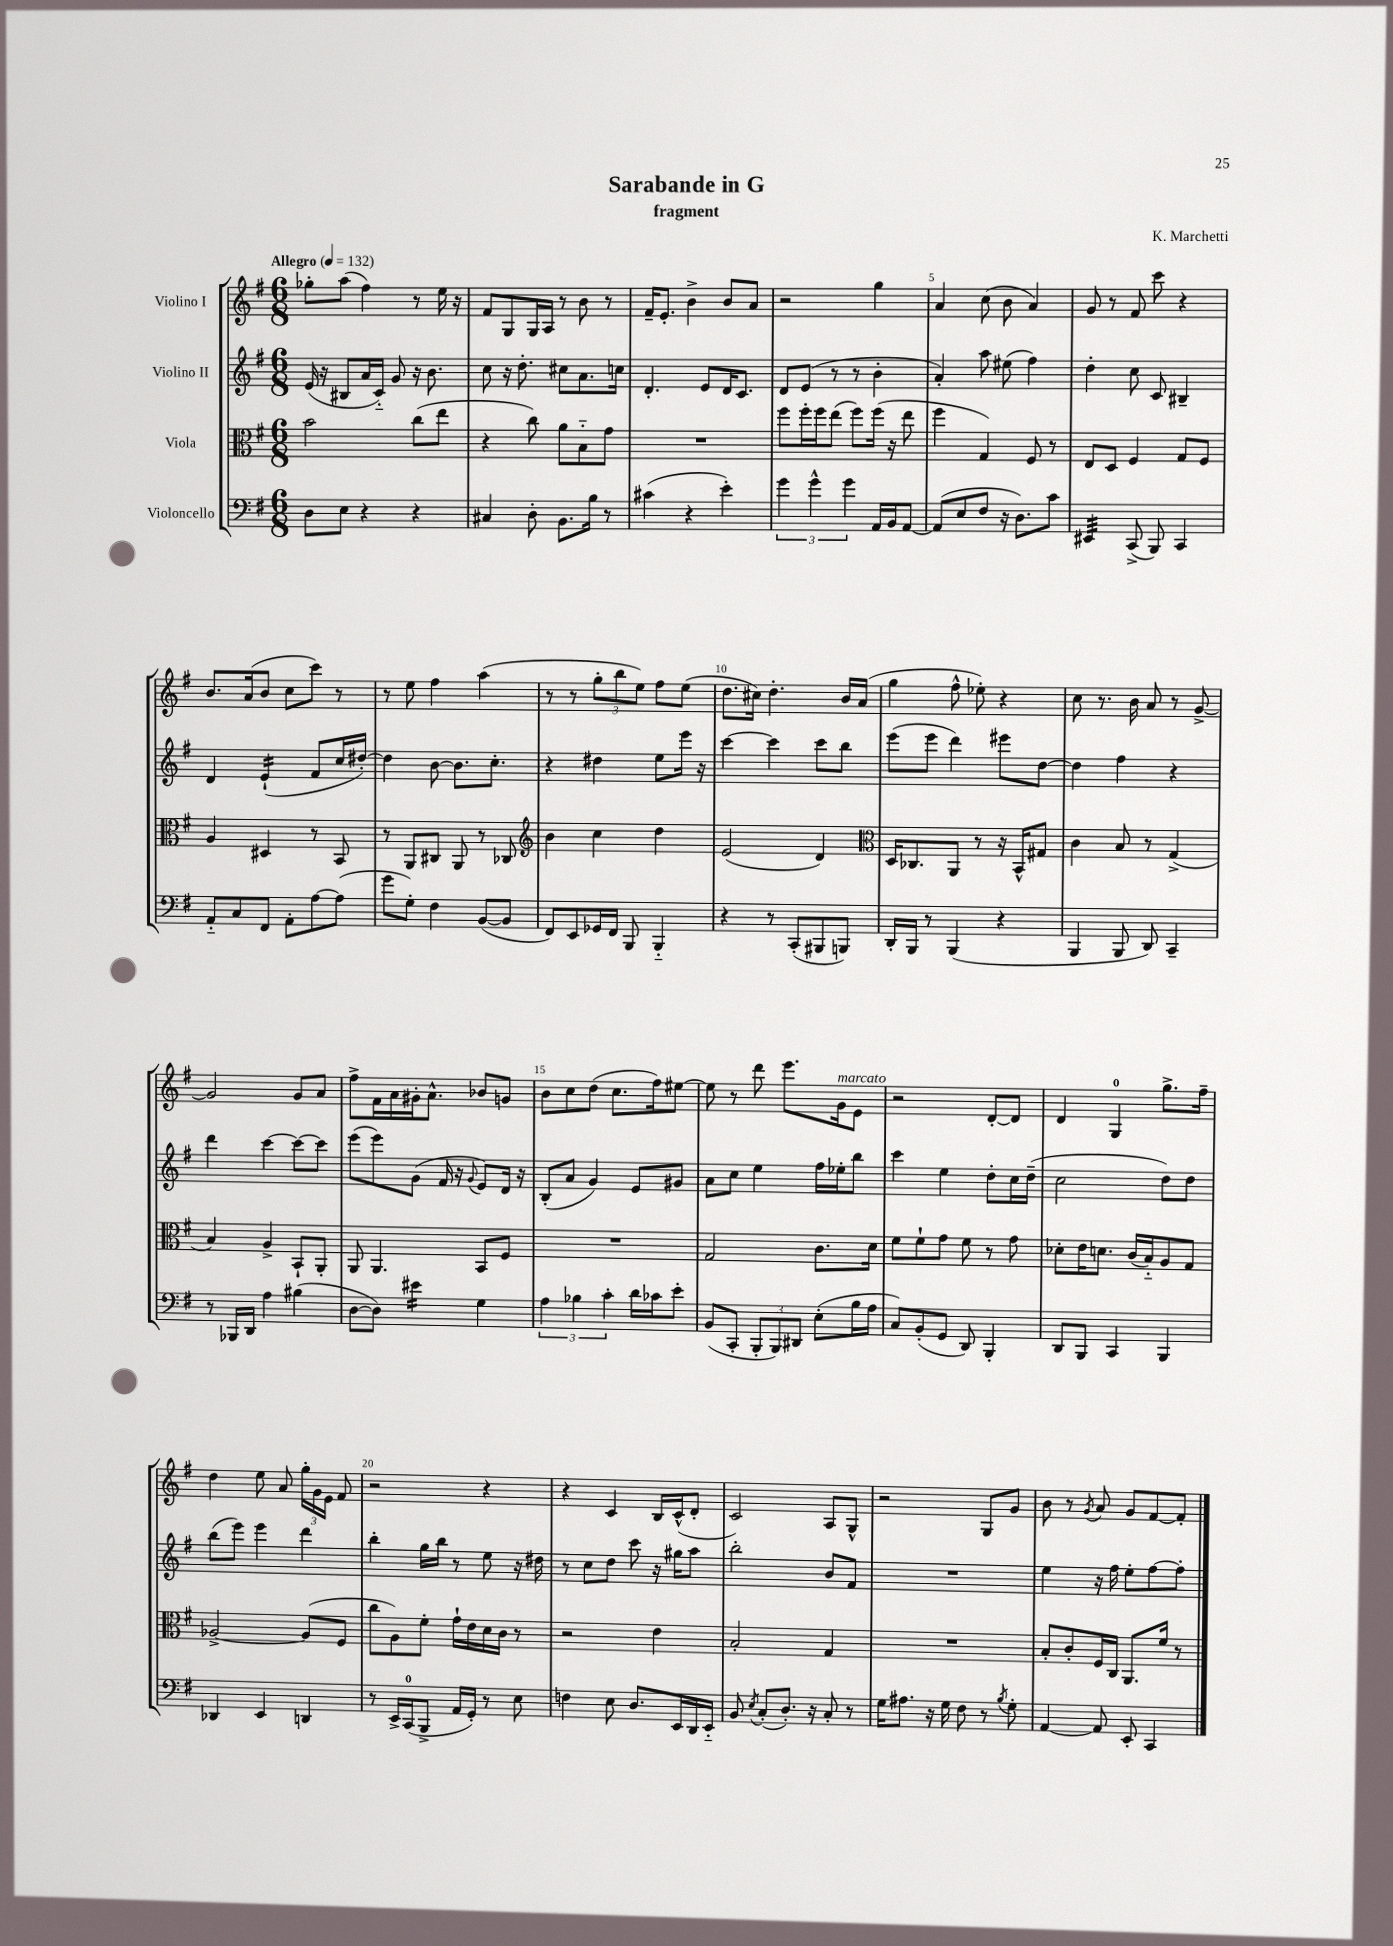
\header { title = "Sarabande in G" composer = "K. Marchetti" subtitle = "fragment" }
<<
\new StaffGroup <<
\new Staff = "s0" \with { instrumentName = "Violino I" } {
    \clef treble \key g \major \numericTimeSignature \time 6/8 \tempo "Allegro" 4 = 132
    \autoBeamOff ges''8[-. a''8]( fis''4) r8 e''16 r16 |
    fis'8[ g8 g16 a16] r8 b'8 r8 |
    fis'16[-- e'8.]-. b'4-> b'8[ a'8] |
    r2 g''4 |
    a'4 c''8( b'8 a'4) |
    g'8 r8 fis'8 c'''8 r4 |
    b'8.[ a'16( b'8] c''8[ c'''8]) r8 |
    r8 e''8 fis''4 a''4( |
    r8 r8 \tuplet 3/2 { g''8[-. b''8 e''8]) } fis''8[ e''8]( |
    d''8.[ cis''16]) d''4.-. b'16[ a'16]( |
    g''4 fis''8-^ ees''8-.) r4 |
    c''8 r8. b'16 a'8 r8 g'8~-> |
    g'2 g'8[ a'8] |
    fis''8[-> fis'16 a'16 gis'16-. a'8.]-^ bes'8[ g'8] |
    b'8[ c''8 d''8]( c''8.[ fis''16) eis''8]~ |
    eis''8 r8 d'''8 e'''8.[ g'16^\markup { \italic "marcato" } e'8] |
    r2 d'8[~-. d'8] |
    d'4 g4-0 g''8.[-> fis''16]-- |
    d''4 e''8 a'8 \tuplet 3/2 { g''16[-. g'16 e'16] } fis'8 |
    r2 r4 |
    r4 c'4 b16[ c'16-^( d'8]-. |
    c'2) a8[ g8]-^ |
    r2 g8[ g'8] |
    b'8 r8 \acciaccatura { g'8 } a'8 g'8[ fis'8~ fis'8]-. \bar "|." |
}
\new Staff = "s1" \with { instrumentName = "Violino II" } {
    \clef treble \key g \major \numericTimeSignature \time 6/8
    \autoBeamOff e'16( r16 bis8[ a'16 c'16]-_) g'8 r16 b'8. |
    c''8 r16 d''8.-. cis''8[ a'8. c''16] |
    d'4.-. e'8[ d'16 c'8.] |
    d'8[ e'8]( r8 r8 b'4-. |
    a'4-.) a''8 eis''8( fis''4) |
    d''4-. c''8 c'8 bis4-- |
    d'4 e'4:16-!( fis'8[ c''16 dis''16]~-.) |
    dis''4 b'8~ b'8.[ c''8.]-. |
    r4 dis''4 e''8[ e'''16] r16 |
    c'''4~ c'''4 c'''8[ b''8] |
    e'''8[( e'''8] d'''4) eis'''8[ d''8]~ |
    d''4 fis''4 r4 |
    d'''4 c'''4~ c'''8[~ c'''8] |
    e'''8[( e'''8) g'8]( fis'16 r16 \appoggiatura { g'8 } e'8[) d'16] r16 |
    b8[-.( a'8] g'4) e'8[ gis'8] |
    a'8[ c''8] e''4 fis''16[ ees''16-. b''8] |
    c'''4 e''4 d''8[-. c''16 d''16]--( |
    c''2 d''8[) d''8] |
    b''8[( e'''8]) e'''4 d'''4 |
    b''4-. g''16[ b''16] r8 e''8 r16 dis''16 |
    r8 c''8[ d''8] c'''8 r16 gis''16[ a''8] |
    b''2-. b'8[ fis'8] |
    R2. |
    e''4 r16 fis''16 e''8[-. fis''8~ fis''8]-. \bar "|." |
}
\new Staff = "s2" \with { instrumentName = "Viola" } {
    \clef alto \key g \major \numericTimeSignature \time 6/8
    \autoBeamOff b'2 c''8[( e''8] |
    r4 c''8) a'8[ b8-_ g'8] |
    R2. |
    fis''8[ fis''16-. fis''16 e''8]( fis''8[) fis''16]( r16 e''8 |
    fis''4 g4) fis8 r8 |
    e8[ d8] fis4 g8[ fis8] |
    a4 dis4 r8 b,8 |
    r8 a,8[ cis8] a,8 r8 ces8 |
    \clef treble b'4 c''4 d''4 |
    e'2( d'4) |
    \clef alto d16[ ces8. a,8] r8 r16 b,16[-^ gis8] |
    c'4 b8 r8 g4->( |
    b4) a4-> b,8[-! a,8]-. |
    a,8 a,4. b,8[ fis8] |
    R2. |
    g2 c'8.[ d'16] |
    fis'8[ fis'8-! g'8] fis'8 r8 g'8 |
    des'8[-. e'16 d'8.] c'16[( b16-_) a8 g8] |
    aes2~-> aes8[( fis8] |
    c''8[ a8) fis'8]-. g'16[-! e'16 d'16 c'16] r8 |
    r2 e'4 |
    b2-. g4 |
    R2. |
    b8[-. c'8-. fis16 c16] a,8.[ fis'16] r8 \bar "|." |
}
\new Staff = "s3" \with { instrumentName = "Violoncello" } {
    \clef bass \key g \major \numericTimeSignature \time 6/8
    \autoBeamOff d8[ e8] r4 r4 |
    cis4 d8-. b,8.[ b16] r8 |
    cis'4( r4 e'4-.) |
    \tuplet 3/2 { g'4 g'4-^ g'4 } a,16[ b,16 a,8]~ |
    a,8[( e8 fis8] r16 d8.[) c'8] |
    eis,4:32 c,8->( b,,8) c,4 |
    a,8[-_ c8 fis,8] a,8[-. a8~ a8]( |
    g'8[ g8]-.) fis4 b,8[~( b,8] |
    fis,8[) e,8 ges,16 fis,16] b,,8 b,,4-_ |
    r4 r8 c,8[-.( bis,,8 b,,8]) |
    d,16[-. b,,16] r8 b,,4( r4 |
    b,,4 b,,8 d,8) c,4-- |
    r8 bes,,16[ d,16] a4 bis4( |
    d8[~ d8]) eis'4:16 g4 |
    \tuplet 3/2 { a4 bes4 c'4-. } d'16[ ces'16 e'8]-. |
    b,8[( c,8]-. \tuplet 3/2 { b,,8[-. b,,8) dis,8] } e8[-.( b16 a16] |
    c8[) b,8-.( g,8] d,8) b,,4-. |
    d,8[ b,,8] c,4 b,,4 |
    des,4 e,4 d,4 |
    r8 e,16[-> c,16-0( b,,8]-> a,16[ g,16]-.) r8 e8 |
    f4 e8 d8.[ e,16 d,16 e,16]-_ |
    b,8 \acciaccatura { e8 } c8[-.( d8.]-.) r16 c8-. r8 |
    g16[ ais8.] r16 g16 fis8 r8 \acciaccatura { b8 } g8-. |
    a,4~ a,8 e,8-. c,4 \bar "|." |
}
>>
>>
\layout { \context { \Score \override BarNumber.break-visibility = ##(#f #t #t) barNumberVisibility = #(every-nth-bar-number-visible 5) } }
